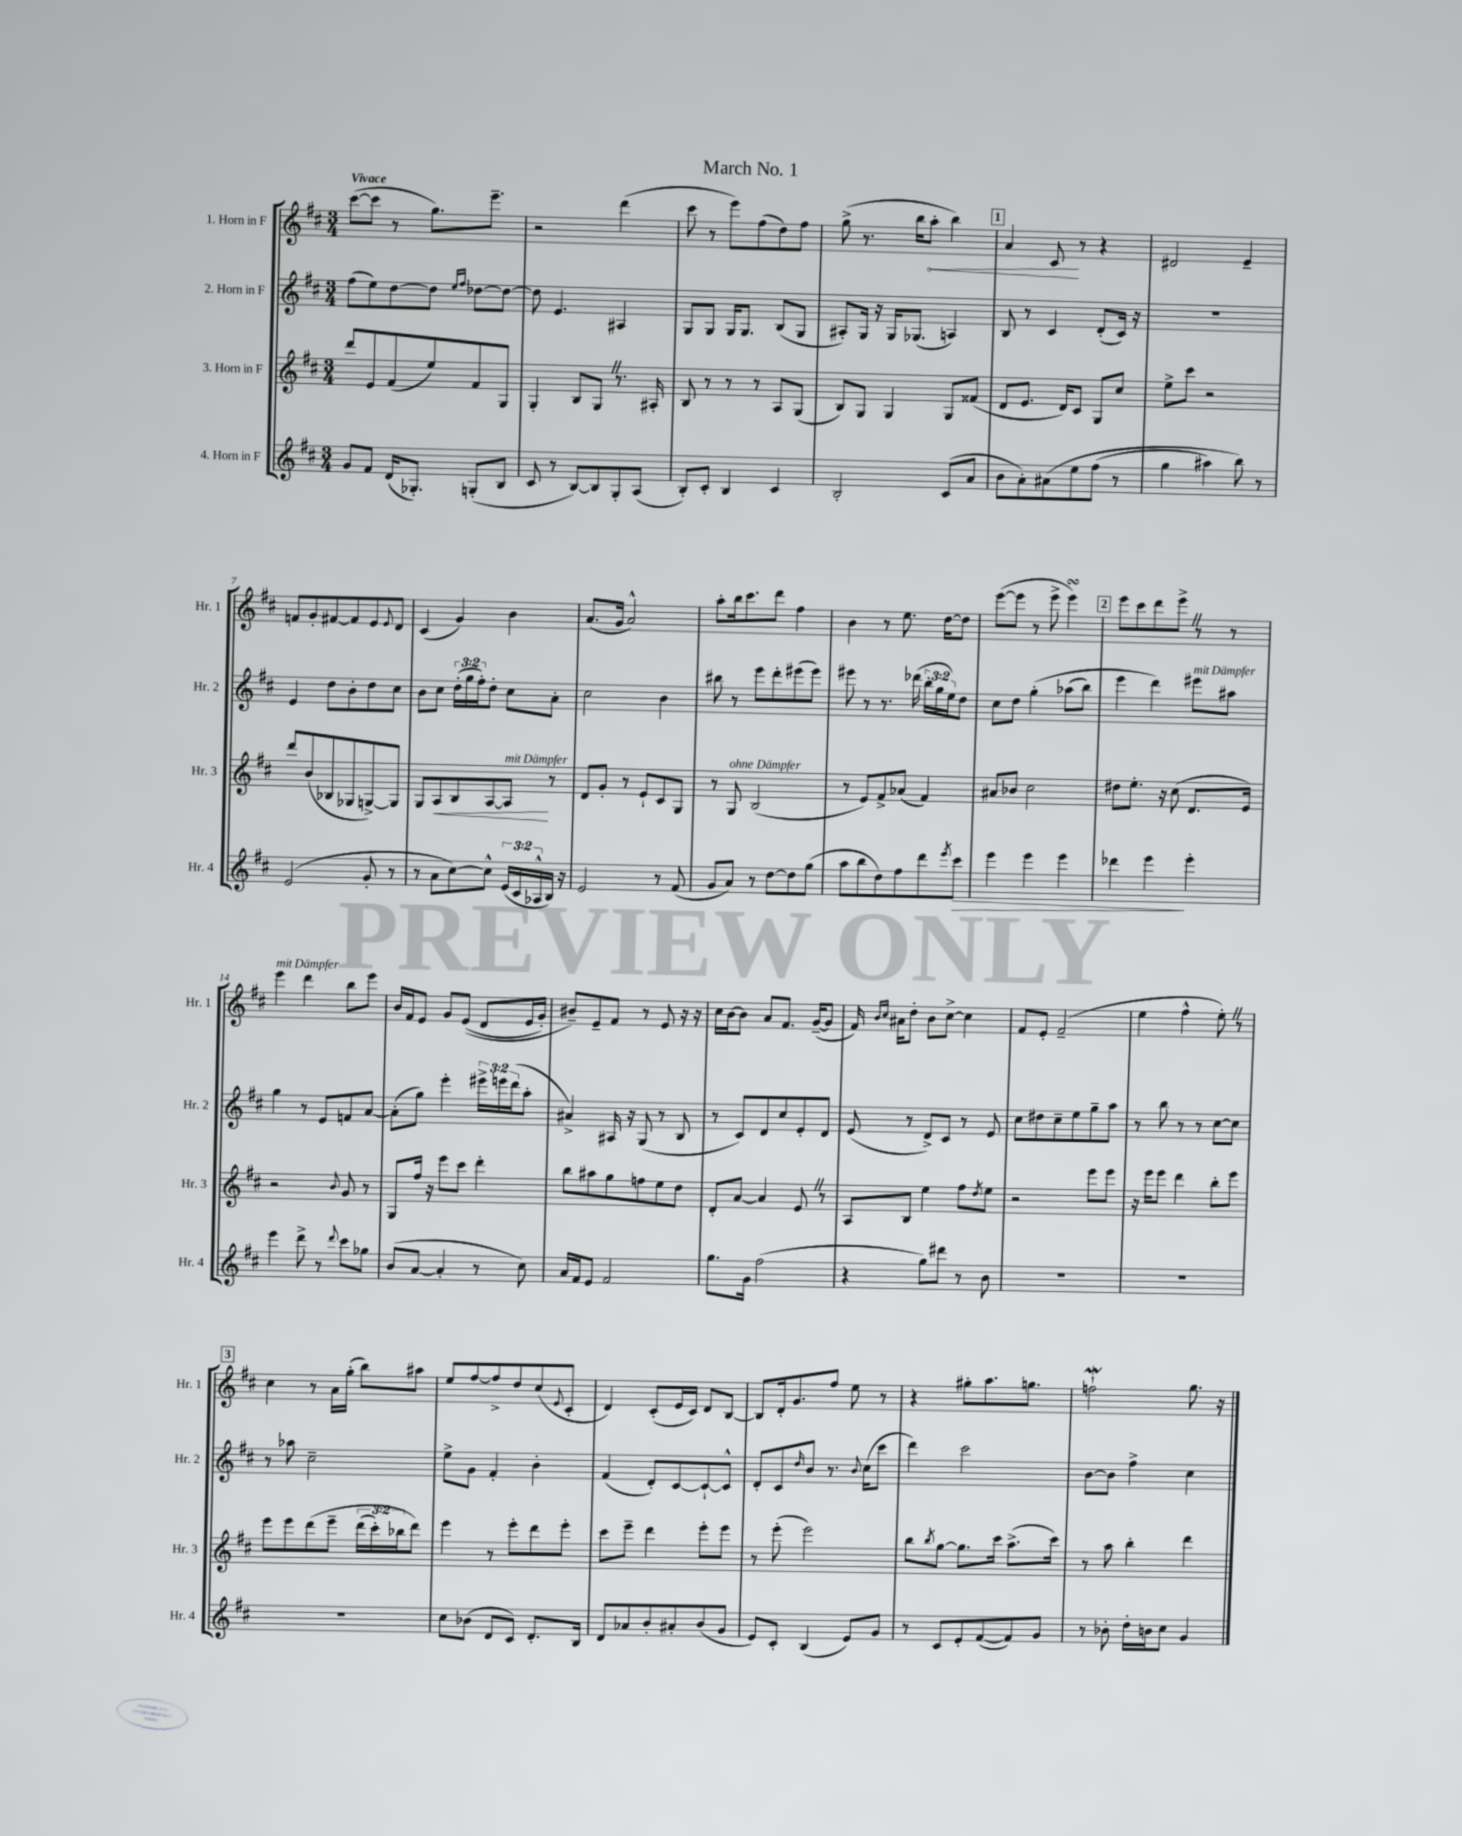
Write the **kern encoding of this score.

**kern	**kern	**kern	**kern
*staff4	*staff3	*staff2	*staff1
*clefG2	*clefG2	*clefG2	*clefG2
*k[f#c#]	*k[f#c#]	*k[f#c#]	*k[f#c#]
*M3/4	*M3/4	*M3/4	*M3/4
8g/L	8ddd/L	(8ff#\L	([8ccc#\L
8f#/J	8e/	8ee\)	8ccc#\]J
(16d/LK	(8f#/	[8dd\	8r
8.G-'/J)	.	.	.
.	8ee/)	8dd\]J	8.gg\L)
.	.	16qqee/LL	.
.	.	16qqff#/JJ	.
(8G'/L	8f#/	[8dd-\L	.
.	.	.	8.eee~\J
8B/J	8G/J	8dd-\_J	.
=	=	=	=
8c#/	4G'/	8dd-\]	2r
8r	.	4.e/	.
[8B/L)	8B/L	.	.
8B/]	8G/J	.	.
8G'/	8.r	4A#/	(4ddd\
(8A/J	.	.	.
.	16A#'/	.	.
=	=	=	=
8B'/L)	8B/	8G/L	8ccc#\
8c#'/J	8r	8G/J	8r
4B/	8r	16G/LK	8eee\L)
.	.	8.G/J	.
.	8r	.	(8ff#\
4c#/	8A/L	(8B/L	8dd\)
.	(8G/J	8G/J	8ff#\J
=	=	=	=
2B'/	8B/L)	8A#'/L)	(8gg^\
.	8G/J	16G/Jk	8.r
.	.	16r	.
.	4G/	16G/LK	.
.	.	(8.G-/J	16bb\LK
.	.	.	8aa'\J
(8c#/L	8G/L	4A/)	4bb\)
8a/J	(8f##/J	.	.
=	=	=	=
8b\L	8d/L	8B/	4a/
8a'\)	8.e/J	8r	.
&(8a#\	.	4c#/	8c#/
.	16d/LK)	.	.
8ee\	8c#/J	.	8r
(8ff#\J	8G/L	(8d'/L	4r
8r	8cc#/J	16c#/Jk)	.
.	.	16r	.
=	=	=	=
4gg\	8ee^\L	2.r	2d#/
.	8ccc#\J	.	.
4aa#\)	2r	.	.
8bb\&)	.	.	4e~/
8r	.	.	.
=	=	=	=
(2e/	8ddd/L	4e/	8f/L
.	(8b/	.	8g'/
.	8B-/	8dd\L	[8f#/
.	8G-/	8b'\	8f#/]
8g'/	[8G^/)	8dd\	8e/
.	.	.	8qqe/
8r	8G/]J	8cc#\J	8d/J
=	=	=	=
8r	8G/L	8b\L	(4c#/
8a\L	8A/	8cc#\J	.
[8cc#\)	8B/	(24dd'\LL	4g/)
.	.	24gg\	.
.	.	24ff#'\J)	.
8cc#^^\]J	[8A/	8dd'\J	.
(24e/LL	8A/]J	8cc#\L	4b\
24c#/	.	.	.
24A-^^/	.	.	.
16B/JJ)	8r	8a'\J	.
16r	.	.	.
=	=	=	=
2e/	8d/L	2cc#\	(8.a/L
.	8g'/J	.	.
.	.	.	16g/Jk
.	8r	.	2a^^/)
.	8e`/L	.	.
8r	8c#/	4b\	.
(8f#/	8G/J	.	.
=	=	=	=
8g/L	8r	8bb#\	8aa'\L
8a/J)	8G/	8r	16bb\k
.	.	.	8.ccc#\
8r	(2B/	8eee\L	.
[8dd\L	.	8ddd'\	8ddd\J
8dd\]	.	(8eee#\	4ff#\
(8gg\J	.	8eee#\J)	.
=	=	=	=
8aa\L	8r	8eee#\	4b\
8bb\	8e/L)	8r	.
8dd\)	8f#^/	8.r	8r
8ff#\	(8a-/J	.	8.ee\
.	.	(16ddd-\	.
8ddd\	4f#/)	24bb'\LL	.
.	.	24gg\	.
.	.	.	[16dd\LK
.	.	24ee\J)	.
8qeee/	.	.	.
8ccc#\J	.	8dd\J	8dd\]J
=	=	=	=
4eee\	8a#/L	8cc#\L	([8eee\L
.	8b-/J	8dd\J	8eee\]J
4eee\	2cc#\	&(4gg'\	8r
.	.	.	8eee^\
4eee\	.	(8aa-\L	4eee\)
.	.	8bb\J)	.
=	=	=	=
4ddd-\	8dd#\L	4eee\	8eee\L
.	8.ee'\J	.	8ccc#\
4eee\	.	4ddd\&)	8ddd\
.	16r	.	.
.	(8cc#\	.	8eee^\J
4eee'\	8.d/L	8eee#\L	8r
.	.	8aa#\J	8r
.	16e/Jk)	.	.
=	=	=	=
4eee\	2r	4gg\	4eee\
8ddd^\	.	8r	4ddd\
8r	.	8e/L	.
8qqddd/	8qqb/	.	.
8ccc#\L	8g/	8f/	8bb\L
8gg-\J	8r	[8a/J	8eee\J
=	=	=	=
(8b/L	8G/L	(8a'\]L	16b/LL
.	.	.	16f#/J
[8a/J	16ff#/Jk	8gg\J)	8e/J
.	16r	.	.
4a'/]	8eee\L	4eee'\	8g/L
.	8ccc#\J	.	&((8e/J
8r	4ddd'\	24eee#^\LL	8d/L
.	.	24eee\	.
.	.	(24ddd\J	.
8cc#\)	.	8aa'\J	16e/L
.	.	.	16g'/JJ)
=	=	=	=
16a/LL	8bb\L	4a#^/)	8b#~/L&)
16f#/J	.	.	.
8e/J	8aa#\	.	8e~/
2f#/	8gg\	16A#/	8f#/J
.	.	16r	.
.	8ff\	(8G/	8r
.	8ee\	8r	8e/
.	8dd\J	8B/	16r
.	.	.	16r
=	=	=	=
8.gg\L	8d'/L	8r	16cc#\LL
.	.	.	[16b\J
.	[8a/J	8c#/L)	8b\]J
16g\Jk	.	.	.
(2ff#\	4a/]	8d/	8a/L
.	.	8cc#/	8.f#/J
.	8e/	8e'/	.
.	.	.	([16g~/LK
.	8r	8d/J	8g/]J
=	=	=	=
4r	8A/L	(8e/	16f#/)
.	.	.	16qqb/LL
.	.	.	16qqcc#/JJ
.	.	.	16a#\LK
.	8B/J	8r	8dd'\J
8gg\L)	4ee\	8d^/L)	8b\L
8ddd#\J	.	8c#/J	[8cc#^\J
8r	8ff#\L	8r	4cc#\]
.	8qdd/	.	.
8b\	8ee\J	8e/	.
=	=	=	=
2.r	2r	8cc#\L	8f#/L
.	.	8dd#\	8e'/J
.	.	8cc#~\	(2f#~/
.	.	8ee\	.
.	8eee\L	8gg~\	.
.	8eee\J	8aa\J	.
=	=	=	=
2.r	16r	8r	4ee\
.	16eee\LK	.	.
.	8eee\J	8bb\	.
.	4ddd\	8r	4ff#^^\
.	.	8r	.
.	8bb'\L	[8cc#\L	8ee'\)
.	8eee\J	8cc#\]J	8r
=	=	=	=
2.r	8eee\L	8r	4cc#\
.	8eee\	8aa-\	.
.	&(8ddd\	2cc#~\	8r
.	8eee~\J	.	16a\LL
.	.	.	(16gg'\JJ
.	(24ddd\LL	.	8bb\L)
.	24ccc#'\)	.	.
.	24bb-\J	.	.
.	8ddd\J&)	.	8aa#\J
=	=	=	=
8cc#\L	4eee\	8ee^\L	8ee/L
(8b-\J	.	8g\J	[8ff#/
8d/L	8r	4f#'/	8ff#^/]
8c#/J)	8eee'\L	.	8dd/
8.d'/L	8ddd\	4b'\	(8cc#/
.	.	.	8qqe/
.	8eee'\J	.	8c#'/J
16B/Jk	.	.	.
=	=	=	=
8d/L	8ccc#\L	(4f#/	4d/)
8a-/	8eee~\J	.	.
8b'/	4ddd\	8d'/L)	(8c#'/L
8a#'/	.	[8c#/	16e/L
.	.	.	16c#/JJ)
(8b/	8eee'\L	8c#`/_	8d/L
8g/J	8eee\J	8c#^^/]J	[8B/J
=	=	=	=
8e/L)	8r	8d'/L	8B/]L
8c#'/J	(8eee'\	8c#/	16d'/k
.	.	.	8.g/
.	.	16qqdd/	.
(4B/	2eee\)	8b/J	.
.	.	8.r	8ff#/J
8e/L)	.	.	8ee\
.	.	8qqb/	.
.	.	(16cc#\LK	.
8g/J	.	8ccc#\J	8r
=	=	=	=
8r	8bb\L	4ddd\)	4r
.	8qbb/	.	.
8c#/L	[8gg\J	.	.
8e'/	8.gg\]L	2ccc#\	8gg#'\L
([8f#/	.	.	8.aa\
.	16ccc#\Jk	.	.
8f#/])	(8.aa^\L	.	.
.	.	.	8.gg\J
8g/J	.	.	.
.	16ccc#\Jk)	.	.
=	=	=	=
8r	8r	[8b\L	2ff`\
8b-'\	8aa\	8b\]J	.
16dd'\LL	4bb'\	4ff#^\	.
16b\J	.	.	.
8cc#\J	.	.	.
4g/	4ddd\	4cc#\	8.gg\
.	.	.	16r
==	==	==	==
*-	*-	*-	*-
